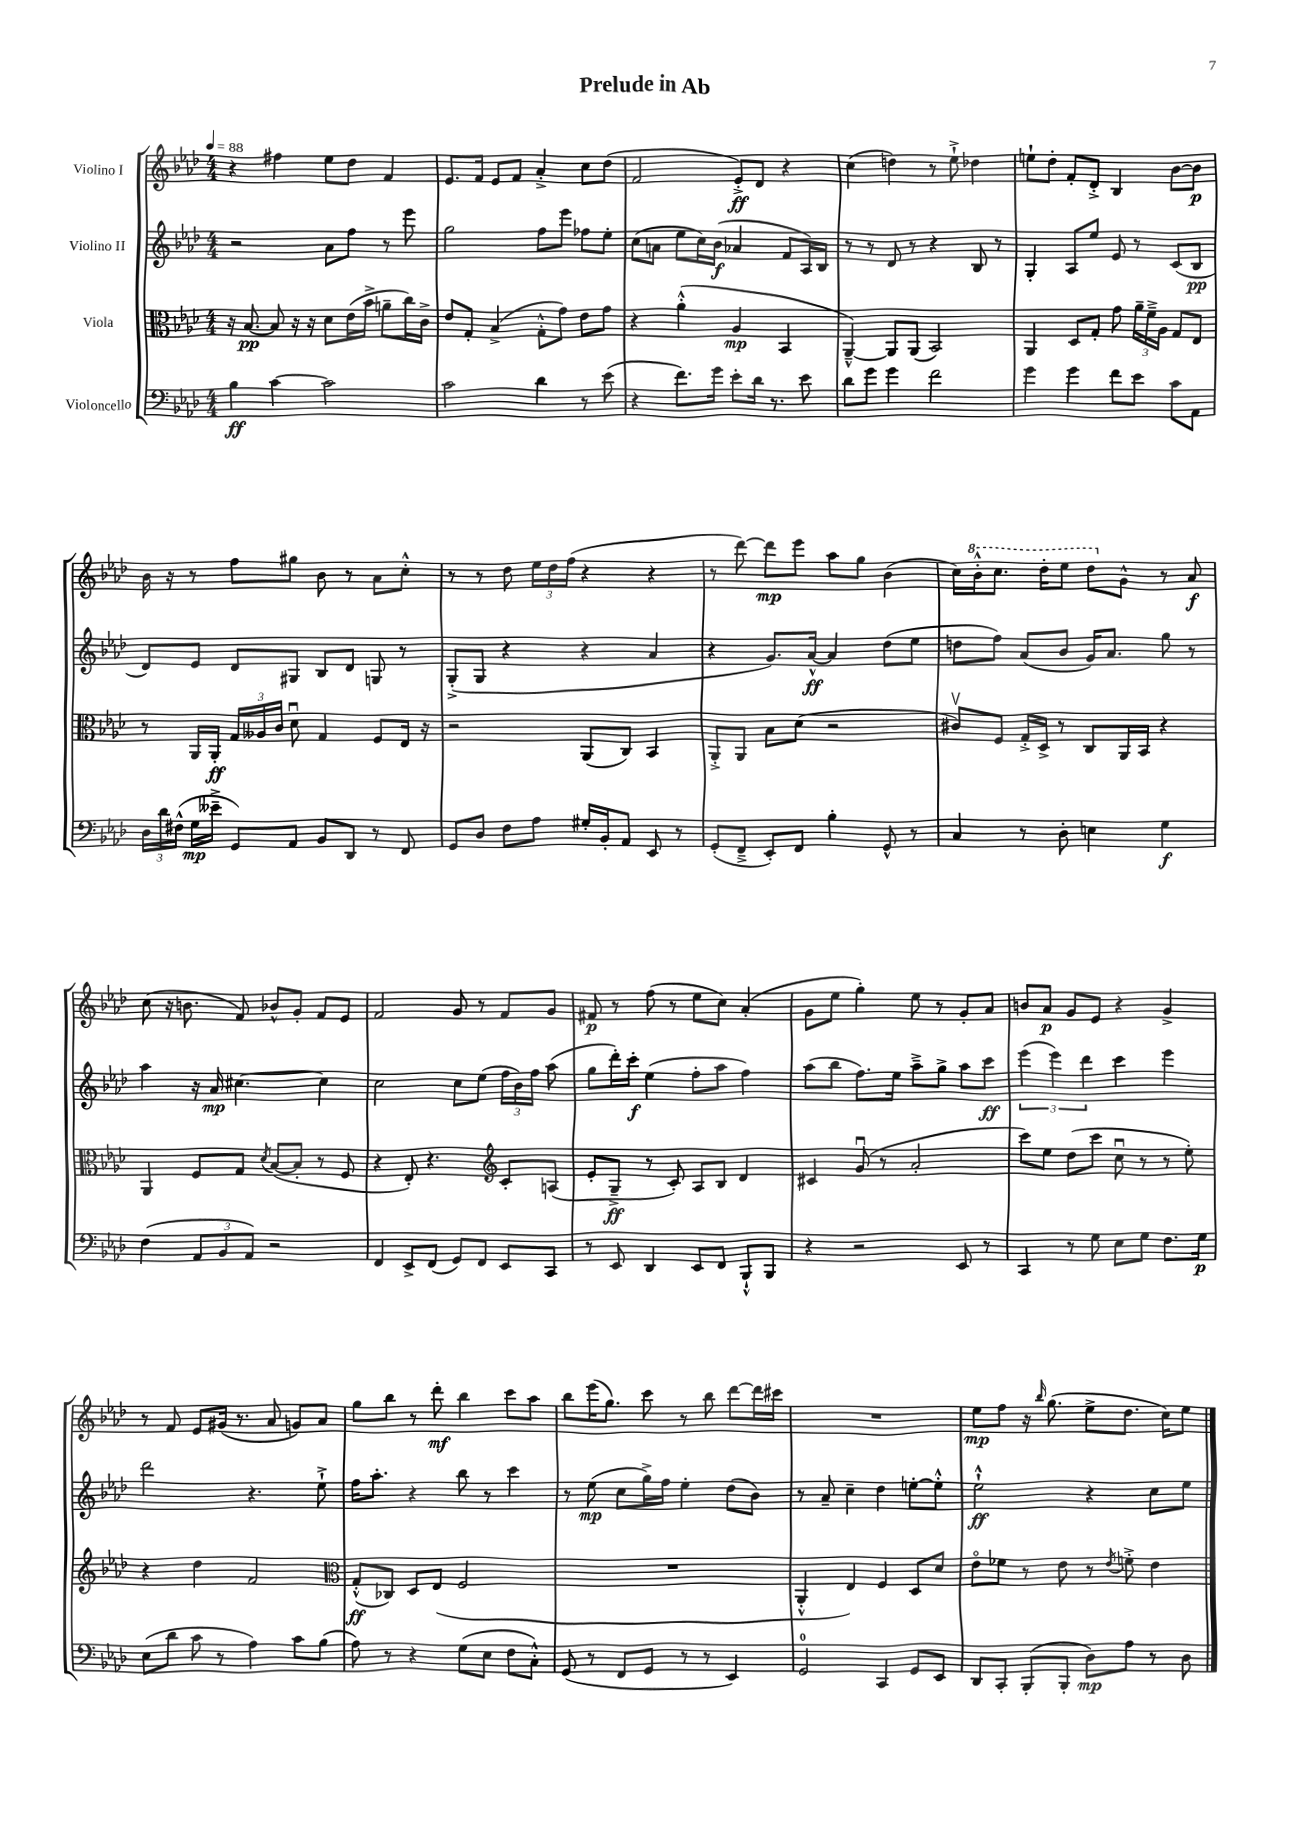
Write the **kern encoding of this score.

**kern	**dynam	**kern	**dynam	**kern	**dynam	**kern	**dynam
*part4	*part4	*part3	*part3	*part2	*part2	*part1	*part1
*staff4	*staff4	*staff3	*staff3	*staff2	*staff2	*staff1	*staff1
*I"Violoncello	*	*I"Viola	*	*I"Violino II	*	*I"Violino I	*
*clefF4	*	*clefC3	*	*clefG2	*	*clefG2	*
*k[b-e-a-d-]	*	*k[b-e-a-d-]	*	*k[b-e-a-d-]	*	*k[b-e-a-d-]	*
*M4/4	*	*M4/4	*	*M4/4	*	*M4/4	*
*MM88	*	*MM88	*	*MM88	*	*MM88	*
=1	=1	=1	=1	=1	=1	=1	=1
4B-\	ff	16r	.	2r	.	4r	.
.	.	[8.B-/	pp	.	.	.	.
[4c\	.	8B-/]	.	.	.	4ff#X\	.
.	.	16r	.	.	.	.	.
.	.	16r	.	.	.	.	.
2c\]	.	8d-\L	.	8a-\L	.	8ee-\L	.
.	.	(16e-\L	.	8ff\J	.	8dd-\J	.
.	.	16b-^\JJ	.	.	.	.	.
.	.	8an~\L	.	8r	.	4f/	.
.	.	16cc\L)	.	8eee-\	.	.	.
.	.	16c^\JJ	.	.	.	.	.
=2	=2	=2	=2	=2	=2	=2	=2
2c\	.	8e-/L	.	2gg\	.	8.e-/L	.
.	.	8G'/J	.	.	.	.	.
.	.	.	.	.	.	16f/Jk	.
.	.	(4B-^/	.	.	.	8e-/L	.
.	.	.	.	.	.	8f/J	.
4d-\	.	8G'^^\L	.	8ff\L	.	4a-'^/	.
.	.	8g\J)	.	8eee-\J	.	.	.
8r	.	8e-\L	.	8ff-X\L	.	8cc\L	.
(8e-\	.	8g\J	.	8ee-'\J	.	(8dd-\J	.
=3	=3	=3	=3	=3	=3	=3	=3
4r	.	4r	.	(8cc\L	.	2f/	.
.	.	.	.	8an\J	.	.	.
8.f\L)	.	(4a-'^^\	.	8ee-\L	.	.	.
.	.	.	.	16cc\L)	.	.	.
16g\Jk	.	.	.	(16b-\JJ	f	.	.
8e-'\L	.	4A-/	mp	4a-X/	.	8e-'^/L)	ff
16d-\Jk	.	.	.	.	.	8d-/J	.
8.r	.	.	.	.	.	.	.
.	.	4BB-/	.	8f/L	.	4r	.
8e-\	.	.	.	16A-/L)	.	.	.
.	.	.	.	16B-/JJ	.	.	.
=4	=4	=4	=4	=4	=4	=4	=4
8d-\L	.	[4AA-~^^/)	.	8r	.	(4cc\	.
8g\J	.	.	.	8r	.	.	.
4g\	.	8AA-/L]	.	8d-/	.	4ddn\)	.
.	.	(8AA-/J	.	8r	.	.	.
2f\	.	2BB-/)	.	4r	.	8r	.
.	.	.	.	.	.	8ee-`^\	.
.	.	.	.	8B-/	.	4dd-X\	.
.	.	.	.	8r	.	.	.
=5	=5	=5	=5	=5	=5	=5	=5
4g\	.	4AA-/	.	4G'/	.	8een`\L	.
.	.	.	.	.	.	8dd-'\J	.
4g\	.	8D-/L	.	8A-/L	.	8f'/L	.
.	.	8G'/J	.	8ee-/J	.	8d-'^/J	.
8f\L	.	8g\	.	8e-/	.	4B-/	.
8e-\J	.	24a-~\LL	.	8r	.	.	.
.	.	24f~^\	.	.	.	.	.
.	.	24A-\JJ	.	.	.	.	.
8c\L	.	8G/L	.	(8c/L	.	[8b-\L	.
8AA-\J	.	8E-/J	.	8B-/J	pp	8b-\J]	p
!!LO:LB:g=z
=6	=6	=6	=6	=6	=6	=6	=6
24D-\LL	.	8r	.	8d-/L)	.	16b-\	.
24d-\	.	.	.	.	.	.	.
.	.	.	.	.	.	16r	.
(24F#X^^\JJ	.	.	.	.	.	.	.
16G\LL	mp	16AA-/LL	.	8e-/J	.	8r	.
16e--X~^\JJ	.	16AA-'/JJ	ff	.	.	.	.
8GG/L)	.	24G/LL	.	8d-/L	.	8ff\L	.
.	.	24A--X/	.	.	.	.	.
.	.	24c/JJ	.	.	.	.	.
8AA-/J	.	8d-u\	.	8G#X/J	.	8gg#X\J	.
8BB-/L	.	4G/	.	8B-/L	.	8b-\	.
8DD-/J	.	.	.	8d-/J	.	8r	.
8r	.	8F/L	.	8Gn/	.	8a-\L	.
8FF/	.	16E-/Jk	.	8r	.	8cc'^^\J	.
.	.	16r	.	.	.	.	.
=7	=7	=7	=7	=7	=7	=7	=7
8GG/L	.	2r	.	(8G'^/L	.	8r	.
8D-/J	.	.	.	8G/J	.	8r	.
8F\L	.	.	.	4r	.	8dd-\	.
8A-\J	.	.	.	.	.	24ee-\LL	.
.	.	.	.	.	.	24dd-\	.
.	.	.	.	.	.	(24ff\JJ	.
16G#X'/LL	.	(8AA-/L	.	4r	.	4r	.
16BB-'/J	.	.	.	.	.	.	.
8AA-/J	.	8C/J)	.	.	.	.	.
8EE-/	.	4BB-/	.	4a-/	.	4r	.
8r	.	.	.	.	.	.	.
=8	=8	=8	=8	=8	=8	=8	=8
(8GG'/L	.	8AA-'^/L	.	4r	.	8r	.
8FF~^/J	.	8AA-/J	.	.	.	[8ddd-\)	.
8EE-'/L)	.	8B-\L	.	8.g/L)	.	8ddd-\L]	mp
8FF/J	.	(8d-\J	.	.	.	8eee-\J	.
.	.	.	.	[16a-^^/Jk	ff	.	.
4B-'\	.	2r	.	4a-/]	.	8aa-\L	.
.	.	.	.	.	.	8gg\J	.
8GG^^/	.	.	.	(8dd-\L	.	(4b-\	.
8r	.	.	.	8ee-\J	.	.	.
=9	=9	=9	=9	=9	=9	=9	=9
4C/	.	8c#Xv/L)	.	8ddn\L	.	16cc\LL)	.
*	*	*	*	*	*	*8va	*
.	.	.	.	.	.	16bb-'^^\J	.
.	.	8F/J	.	8ff\J)	.	8.ccc\J	.
8r	.	16G'^/LL	.	(8a-/L	.	.	.
.	.	16D-^/JJ	.	.	.	16ddd-'\KL	.
8D-'\	.	8r	.	8b-/J	.	8eee-\J	.
4En\	.	8C/L	.	16g/KL)	.	8ddd-\L	.
.	.	.	.	8.a-/J	.	.	.
*	*	*	*	*	*	*X8va	*
.	.	16AA-/L	.	.	.	8g^^\J	.
.	.	16BB-/JJ	.	.	.	.	.
4G\	f	4r	.	8gg\	.	8r	.
.	.	.	.	8r	.	8a-/	f
!!LO:LB:g=z
=10	=10	=10	=10	=10	=10	=10	=10
(4F\	.	4AA-/	.	4aa-\	.	(8cc\	.
.	.	.	.	.	.	16r	.
.	.	.	.	.	.	8.bn\	.
12AA-/L	.	8F/L	.	16r	.	.	.
.	.	.	.	16a-/	mp	.	.
12BB-/	.	.	.	.	.	.	.
.	.	8G/J	.	[4.cc#X\	.	8f/)	.
12AA-/J)	.	.	.	.	.	.	.
.	.	8qd-/	.	.	.	.	.
2r	.	([8B-/L	.	.	.	8b-X^^/L	.
.	.	8B-'/J]	.	.	.	8g'/J	.
.	.	8r	.	4cc#\]	.	8f/L	.
.	.	8F/	.	.	.	8e-/J	.
=11	=11	=11	=11	=11	=11	=11	=11
4FF/	.	4r	.	2cc\	.	2f/	.
8EE-^/L	.	8E-'/)	.	.	.	.	.
(8FF/J	.	4.r	.	.	.	.	.
8GG/L)	.	.	.	8cc\L	.	8g/	.
8FF/J	.	.	.	(8ee-\J	.	8r	.
*	*	*clefG2	*	*	*	*	*
8EE-/L	.	8c'/L	.	24ff\LL	.	8f/L	.
.	.	.	.	24b-\)	.	.	.
.	.	.	.	24ff\JJ	.	.	.
8CC/J	.	(8An/J	.	(8aa-\	.	8g/J	.
=12	=12	=12	=12	=12	=12	=12	=12
8r	.	8e-'/L	.	8gg\L	.	8f#X/	p
8EE-/	.	8G~^/J	ff	16ddd-'\L)	.	8r	.
.	.	.	.	16ccc'\JJ	f	.	.
4DD-/	.	8r	.	(4ee-\	.	(8ff\	.
.	.	8c'/)	.	.	.	8r	.
8EE-/L	.	8A-/L	.	8ff'\L	.	8ee-\L	.
8FF/J	.	8B-/J	.	8aa-\J	.	8cc\J)	.
8BBB-`^^/L	.	4d-/	.	4ff\)	.	(4a-'/	.
8BBB-/J	.	.	.	.	.	.	.
=13	=13	=13	=13	=13	=13	=13	=13
4r	.	4c#X/	.	(8aa-\L	.	8g\L	.
.	.	.	.	8bb-\J	.	8ee-\J	.
2r	.	(8gu/	.	8.ff\L)	.	4gg'\)	.
.	.	8r	.	.	.	.	.
.	.	.	.	16ee-\Jk	.	.	.
.	.	2a-'/	.	8aa-~^\L	.	8ee-\	.
.	.	.	.	8gg^\J	.	8r	.
8EE-/	.	.	.	8aa-\L	.	8g'/L	.
8r	.	.	.	8ccc\J	ff	8a-/J	.
=14	=14	=14	=14	=14	=14	=14	=14
4CC/	.	8ccc\L)	.	(6eee-\	.	8bn/L	.
.	.	8ee-\J	.	.	.	8a-/J	p
.	.	.	.	6eee-\)	.	.	.
8r	.	(8dd-\L	.	.	.	8g/L	.
.	.	.	.	6ddd-\	.	.	.
8G\	.	8ccc\J	.	.	.	8e-/J	.
8E-\L	.	8ccu\	.	4ccc\	.	4r	.
8G\J	.	8r	.	.	.	.	.
8.F\L	.	8r	.	4eee-\	.	4g^/	.
.	.	8ee-'\)	.	.	.	.	.
16G\Jk	p	.	.	.	.	.	.
!!LO:LB:g=z
=15	=15	=15	=15	=15	=15	=15	=15
(8E-\L	.	4r	.	2ddd-\	.	8r	.
8d-\J	.	.	.	.	.	8f/	.
8c\	.	4dd-\	.	.	.	8e-/L	.
8r	.	.	.	.	.	(16g#X/Jk	.
.	.	.	.	.	.	8.r	.
4A-\)	.	2f/	.	4.r	.	.	.
.	.	.	.	.	.	8a-/	.
8c\L	.	.	.	.	.	8gn/L)	.
(8B-\J	.	.	.	8ee-`^\	.	8a-/J	.
=16	=16	=16	=16	=16	=16	=16	=16
*	*	*clefC3	*	*	*	*	*
8A-\)	.	(8G'^^/L	ff	16ff\KL	.	8gg\L	.
.	.	.	.	8.aa-'\J	.	.	.
8r	.	8C-X/J)	.	.	.	8bb-\J	.
4r	.	8D-/L	.	4r	.	8r	.
.	.	(8E-/J	.	.	.	8ddd-'\	mf
(8G\L	.	2F/	.	8bb-\	.	4bb-\	.
8E-\J	.	.	.	8r	.	.	.
8F\L	.	.	.	4ccc\	.	8ccc\L	.
8C'^^\J)	.	.	.	.	.	8aa-\J	.
=17	=17	=17	=17	=17	=17	=17	=17
(8GG/	.	1r	.	8r	.	8bb-\L	.
8r	.	.	.	(8ee-\	mp	(16eee-\K	.
.	.	.	.	.	.	8.gg\J)	.
8FF/L	.	.	.	8cc\L	.	.	.
8GG/J	.	.	.	16gg^\L)	.	8ccc\	.
.	.	.	.	16ff\JJ	.	.	.
8r	.	.	.	4ee-'\	.	8r	.
8r	.	.	.	.	.	8bb-\	.
4EE-/)	.	.	.	(8dd-\L	.	[8ddd-\L	.
.	.	.	.	8b-\J)	.	16ddd-\L]	.
.	.	.	.	.	.	16ccc#X\JJ	.
=18	=18	=18	=18	=18	=18	=18	=18
2GG/	.	4AA-'^^/	.	8r	.	1r	.
.	.	.	.	8a-~/	.	.	.
.	.	4E-/)	.	4cc~\	.	.	.
4CC/	.	4F/	.	4dd-\	.	.	.
8GG/L	.	8D-/L	.	[8een'\L	.	.	.
8EE-/J	.	8d-/J	.	8ee'^^\J]	.	.	.
=19	=19	=19	=19	=19	=19	=19	=19
8DD-/L	.	8e-\L	.	2ee-`^^\	ff	8ee-\L	mp
8CC'/J	.	8f-X\J	.	.	.	8ff\J	.
(8BBB-'/L	.	8r	.	.	.	16r	.
.	.	.	.	.	.	16qqbb-/	.
.	.	.	.	.	.	(8.gg\	.
8BBB-'/J	.	8e-\	.	.	.	.	.
8D-\L)	mp	8r	.	4r	.	8ee-^\L	.
.	.	8qe-/	.	.	.	.	.
8A-\J	.	8fn'^\	.	.	.	8.dd-\J	.
8r	.	4e-\	.	8cc\L	.	.	.
.	.	.	.	.	.	16cc\KL)	.
8D-\	.	.	.	8ee-\J	.	8ee-\J	.
==	==	==	==	==	==	==	==
*-	*-	*-	*-	*-	*-	*-	*-
